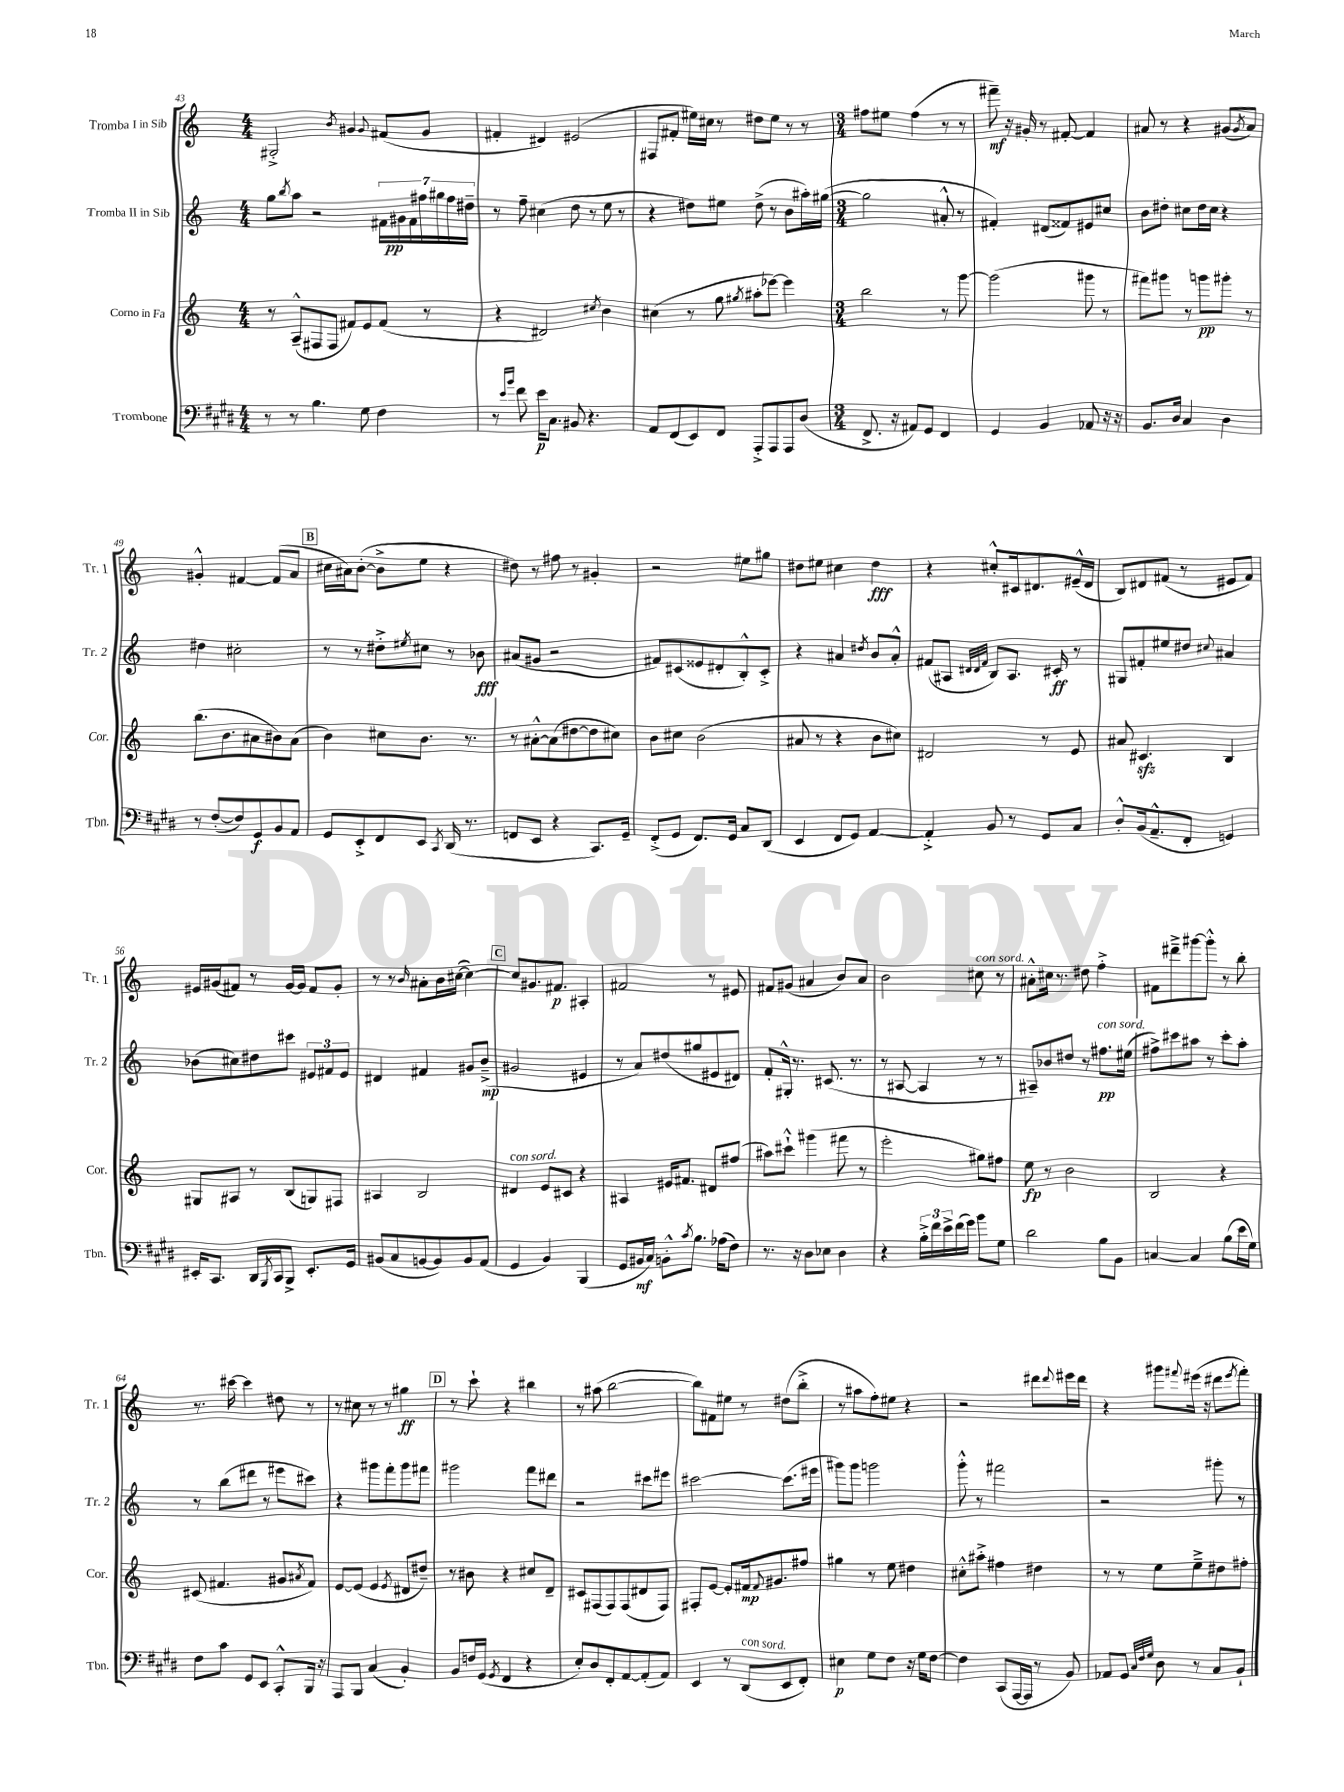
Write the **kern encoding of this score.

**kern	**kern	**kern	**kern
*staff4	*staff3	*staff2	*staff1
*clefF4	*clefG2	*clefG2	*clefG2
*k[f#c#g#d#]	*k[]	*k[]	*k[]
*M4/4	*M4/4	*M4/4	*M4/4
8r	8r	8gg\L	2G#'^/
.	.	8qbb/	.
8r	(8A~^^/L	8aa\J	.
4.B\	8F#/	2r	.
.	8F#/J	.	.
.	.	.	8qb/
.	8f#/L)	.	4g#/
8G#\	8e/	.	.
.	.	.	8qqg#/
4F#\	(8f#/J	28f#\LL	(8f#/L
.	.	28g#\	.
.	.	28f#\	.
.	.	28ff#\	.
.	8r	.	8g#/J
.	.	28gg#\	.
.	.	28ff#\	.
.	.	28dd#~\JJ	.
=	=	=	=
8r	4r	8r	4f#'/
16qqe/LL	.	.	.
16qqb/JJ	.	.	.
8f#\	.	8ff~\	.
16e\LK	2d#/)	(4cc#\	4d#/)
8.C#\J	.	.	.
8BB#/	.	8dd\	(2e#/
4.r	.	8r	.
.	8qcc#/	.	.
.	4b\	8ee\	.
.	.	8r	.
=	=	=	=
8AA/L	(4cc#\	4r	8F#/L
(8FF#/	.	.	8f#'/J
8EE/)	8r	8dd#\L)	16ee#\LL)
.	.	.	16cc#\JJ
8FF#/J	8gg\	8ee#\J	8r
.	8qgg#/	.	.
8AAA'^/L	8aa#'\L	(8dd#^\	8dd#\L
8AAA/	[8eee-\J)	8r	8ee#\J
8AAA/	4eee-\]	8b\L	8r
(8D#/J	.	16aa#'\L)	8r
.	.	([16gg#\JJ	.
=	=	=	=
*M3/4	*M3/4	*M3/4	*M3/4
8.FF#^/	2bb\	2gg#\]	8ff#\L
.	.	.	8ee#\J
16r	.	.	.
8AA#/L)	.	.	(4ff#\
8GG#/J	.	.	.
4FF#/	8r	8a#'^^/	8r
.	[8ggg\	8r	8r
=	=	=	=
4GG#/	(2ggg\]	4f#'/)	8fff#~\)
.	.	.	16r
.	.	.	16g#'/
4BB/	.	(8d#/L	8r
.	.	8f##/)	[8f#'/
8AA-/	8ggg#\	8e#/	4f#/]
16r	8r	8cc#/J	.
16r	.	.	.
=	=	=	=
8.BB/L	8fff#\L)	8b\L	8a#/
.	8ggg#\J	8dd#'\J	8r
16D#/Jk	.	.	.
4C#/	8r	8cc#\L	4r
.	8ggg\L	16dd#\L	.
.	.	16cc#\JJ	.
4D#\	8ggg#'\J	4r	(8g#/L
.	.	.	8qg#/
.	8r	.	8a#/J)
=	=	=	=
8r	(8.bb\L	4dd#\	4g#'^^/
([8F#'/L	.	.	.
.	8.b\	.	.
8F#/])	.	2cc#'\	[4f#/
8GG#/	8a#\	.	.
8BB/	8b#\)	.	(8f#/]L
8AA/J	(8a#\J	.	8a/J
=	=	=	=
8GG#/L	4b\)	8r	16cc#\LL
.	.	.	16a#\J)
8EE'^/	.	8r	([8b'\J
8FF#/	8cc#\L	8dd#'^\L	8b^\]L
.	.	8qee#/	.
8EE/J	8.b\J	8cc#\J	8ee\J
8qCC#/	.	.	.
(16DD#/	.	8r	4r
8.r	8.r	.	.
.	.	8b-\	.
=	=	=	=
8FF/L	8r	(8a#/L	8dd#\)
8EE/J	[8a#'^^\L	8g#/J	8r
4r	(8a#\]	2r	8ff#\
.	[8dd#\	.	8r
8.CC#/L)	8dd#\]	.	4g#'/
.	8cc#\J)	.	.
16GG#~/Jk	.	.	.
=	=	=	=
(8FF#'^/L	8b\L	8f#/L)	2r
8GG#/J	8cc#\J	(8c#/	.
8.FF#/L)	(2b\	8e##/	.
.	.	8d#'/	.
16GG#/Jk	.	.	.
8C#/L	.	8B'^^/)	8ee#\L
(8DD#/J	.	8c#'^/J	8gg#\J
=	=	=	=
4EE/	8a#/	4r	8dd#\L
.	8r	.	8ee#\J
8FF#/L	4r	4a#/	4cc#\
8GG#/J)	.	.	.
.	.	8qdd#/	.
[4AA/	8b\L	8b/L	4dd#\
.	8cc#\J)	8a#'^^/J	.
=	=	=	=
4AA'^/]	2d#/	(8f#/L	4r
.	.	8A#/J	.
.	.	32qqd#/LLL	.
.	.	32qqd#/	.
.	.	32qqf#/JJJ	.
8BB/	.	8B/L)	8cc#'^^/L
8r	.	8.A#/J	16c#/k
.	.	.	8.d#/
8GG#/L	8r	.	.
.	.	16c#'/	.
8C#/J	8e/	8r	(16e#~^^/L
.	.	.	16d#/JJ
=	=	=	=
8D#'^^/L	8a#/	8G#/L	8B/L)
(16BB/k	4.c#/	8f#'/	8d#/
8.AA~^^/	.	.	.
.	.	8ee#/	(8f#/J
8FF#'/J	.	8dd#/J	8r
.	.	8qqcc#/	.
4GG/)	4B/	4a#/	8e#/L
.	.	.	8f#/J)
=	=	=	=
16EE#'/LK	8G#/L	(8b-\L	16e#/LL
8.CC#/J	.	.	(16g#/J
.	8A#/J	8cc#\)	8f#/J)
16DD#/LL	8r	8dd#\	8r
8qBBB/	.	.	.
16CC#/J	.	.	.
8BBB^/J	(8B/L	8ccc#\J	[16g#/LL
.	.	.	16g#/]JJ
8.EE#'/L	8G/)	12e#/L	8f#/L
.	.	12f#/	.
.	8F#/J	.	8g#'/J
.	.	12e#/J	.
16GG#/Jk	.	.	.
=	=	=	=
(8BB#/L	4A#/	4d#/	8r
8C#/	.	.	8r
.	.	.	16qqb/
[8BB/	2B/	4f#/	8a#'\L
8BB/])	.	.	16b\L
.	.	.	([16cc#\JJ
8BB/	.	8g#/L	4cc#\_)
(8AA/J	.	(8b~^/J	.
=	=	=	=
4GG#/	4d#/	2g#/	8cc#/]L
.	.	.	8.g#/
4BB/)	8e/L	.	.
.	.	.	8.f#/J
.	8c#/J	.	.
(4BBB/	4r	4e#/	4A#'/
=	=	=	=
8GG#/L	4A#/	8r	2f#/
16BB#/L	.	8a/L)	.
16C#/JJ)	.	.	.
8BB'^^\L	16e#/LK	(8dd#/	.
.	8.f#/J	.	.
8qc#/	.	.	.
8.B\J	.	8gg#/	.
.	8d#/L	8e#/	8r
(16A-\LK	.	.	.
8F#\J)	(8ff#/J	8d#/J)	8e#/
=	=	=	=
8.r	8aa#\L)	8f'/L	8f#/L
.	8ccc#`^^\J	16G#'^^/Jk	(8g#/J
16r	.	8.r	.
8D#\L	(4ggg#\	.	4a#/
8E-\J	.	(8.c#/	.
4D#\	8fff#\	.	8b/L)
.	.	8.r	.
.	8r	.	8a#/J
=	=	=	=
4r	2eee'\	8r	2b\
.	.	[8A#/	.
24B'^\LL	.	4A#/]	.
24f#\	.	.	.
24e^\	.	.	.
(16f#\	.	.	.
16g#\JJ)	.	.	.
8b\L	8gg#\L)	8r	8cc#\
8G#\J	8ff#\J	8r	8r
=	=	=	=
2d#\	8ee\	8A#~/L)	8a#'^^\L
.	8r	8b-/	16cc#\Jk
.	.	.	8.r
.	2b\	8dd#/J	.
.	.	8r	8dd#\
8B\L	.	8.ff#\L	4ff'^\
8BB\J	.	.	.
.	.	(16ee#\Jk	.
=	=	=	=
[4C/	2B/	8ff#^\L)	8f#\L
.	.	8ccc#\	8ddd#~^\
4C/]	.	8aa#\J	[8ggg#\
.	.	8r	8ggg#'^^\]J
(8B\L	4r	8ccc#'\L	8r
16e\L	.	8aa#'\J	8bb'\
16G#\JJ)	.	.	.
=	=	=	=
8F#\L	(8c#/	8r	8.r
8c#\J	4.f#/	(8bb\L	.
.	.	.	[16ccc#\
8GG#/L	.	8ddd#\J	4ccc#\]
8EE/J	.	8r	.
8CC#'^^/L	8g#/L	8eee#\L	8dd#\
.	8qa#/	.	.
16BBB/Jk	8f#/J)	8ccc#\J)	8r
16r	.	.	.
=	=	=	=
8AAA/L	[8e/L	4r	8r
8BBB/J	(8e/]J	.	8cc#\
(4C#/	4e/	8ggg#\L	8r
.	.	8fff'\	8r
.	8qe/	.	.
4BB'/)	8d#/L	8ggg#\	4gg#\
.	8dd#~/J)	8fff#\J	.
=	=	=	=
8BB/L	8r	2ggg#\	8r
16F/L	8b#\	.	8ccc`\
(16GG#/JJ	.	.	.
8qGG#/	.	.	.
4FF#/	4r	.	4r
4r	8cc#/L	8fff\L	4bb#\
.	8d~/J	8ddd#\J	.
=	=	=	=
8E'/L)	8c#/L	2r	8r
8D#/	(8F#/	.	(8aa#\
8FF#'/	8F#/)	.	[2bb\
[8AA/	(8F#/	.	.
(8AA'/]	8d#/	8ccc#\L	.
8AA/J)	8F#/J)	8eee#\J	.
=	=	=	=
4EE/	8F#'/L	[2ccc#\	8bb\]L)
.	[8e/J	.	8f#\
8r	8e'/]L	.	8ee#\J
(8DD#/L	16f#/k	.	8r
.	8qqf#/	.	.
.	8.g#/	.	.
8EE/	.	(8.ccc#\]L	(8dd#\L
8FF#'/J)	8ff#/J	.	8bb'^\J
.	.	16eee#\Jk	.
=	=	=	=
4E#\	4gg#\	8ggg#\L)	8r
.	.	8ggg#\J	8aa#\L
8G#\L	8r	2ggg\	8ff'\)
8F#\J	8ee\	.	8ee#\J
16r	4dd#\	.	4r
16G#\LK	.	.	.
[8F#\J	.	.	.
=	=	=	=
4F#\]	8cc#'^^\L	8ggg'^^\	2r
.	8aa#'^\J	8r	.
(8CC#/L	4ff#\	2fff#\	.
[16AAA/L	.	.	.
16AAA/]JJ	.	.	.
8r	4dd#\	.	8ddd#\L
.	.	.	8qqddd#/
8BB/)	.	.	16eee#\L
.	.	.	16ddd#\JJ
=	=	=	=
8AA-/L	8r	2r	4r
8GG#/J	8r	.	.
32qqC#/LLL	.	.	.
32qqF#/	.	.	.
32qqG#/JJJ	.	.	.
8D#\	8ee\L	.	8ggg#\L
.	.	.	8qqfff#/
8r	8ee~^\	.	(16eee#\Jk
.	.	.	16r
8C#/L	8dd#\	8ggg#'\	8ddd#\L
.	.	.	8qeee#/
8BB`/J	8ff#'\J	8r	8fff#'\J)
==	==	==	==
*-	*-	*-	*-
